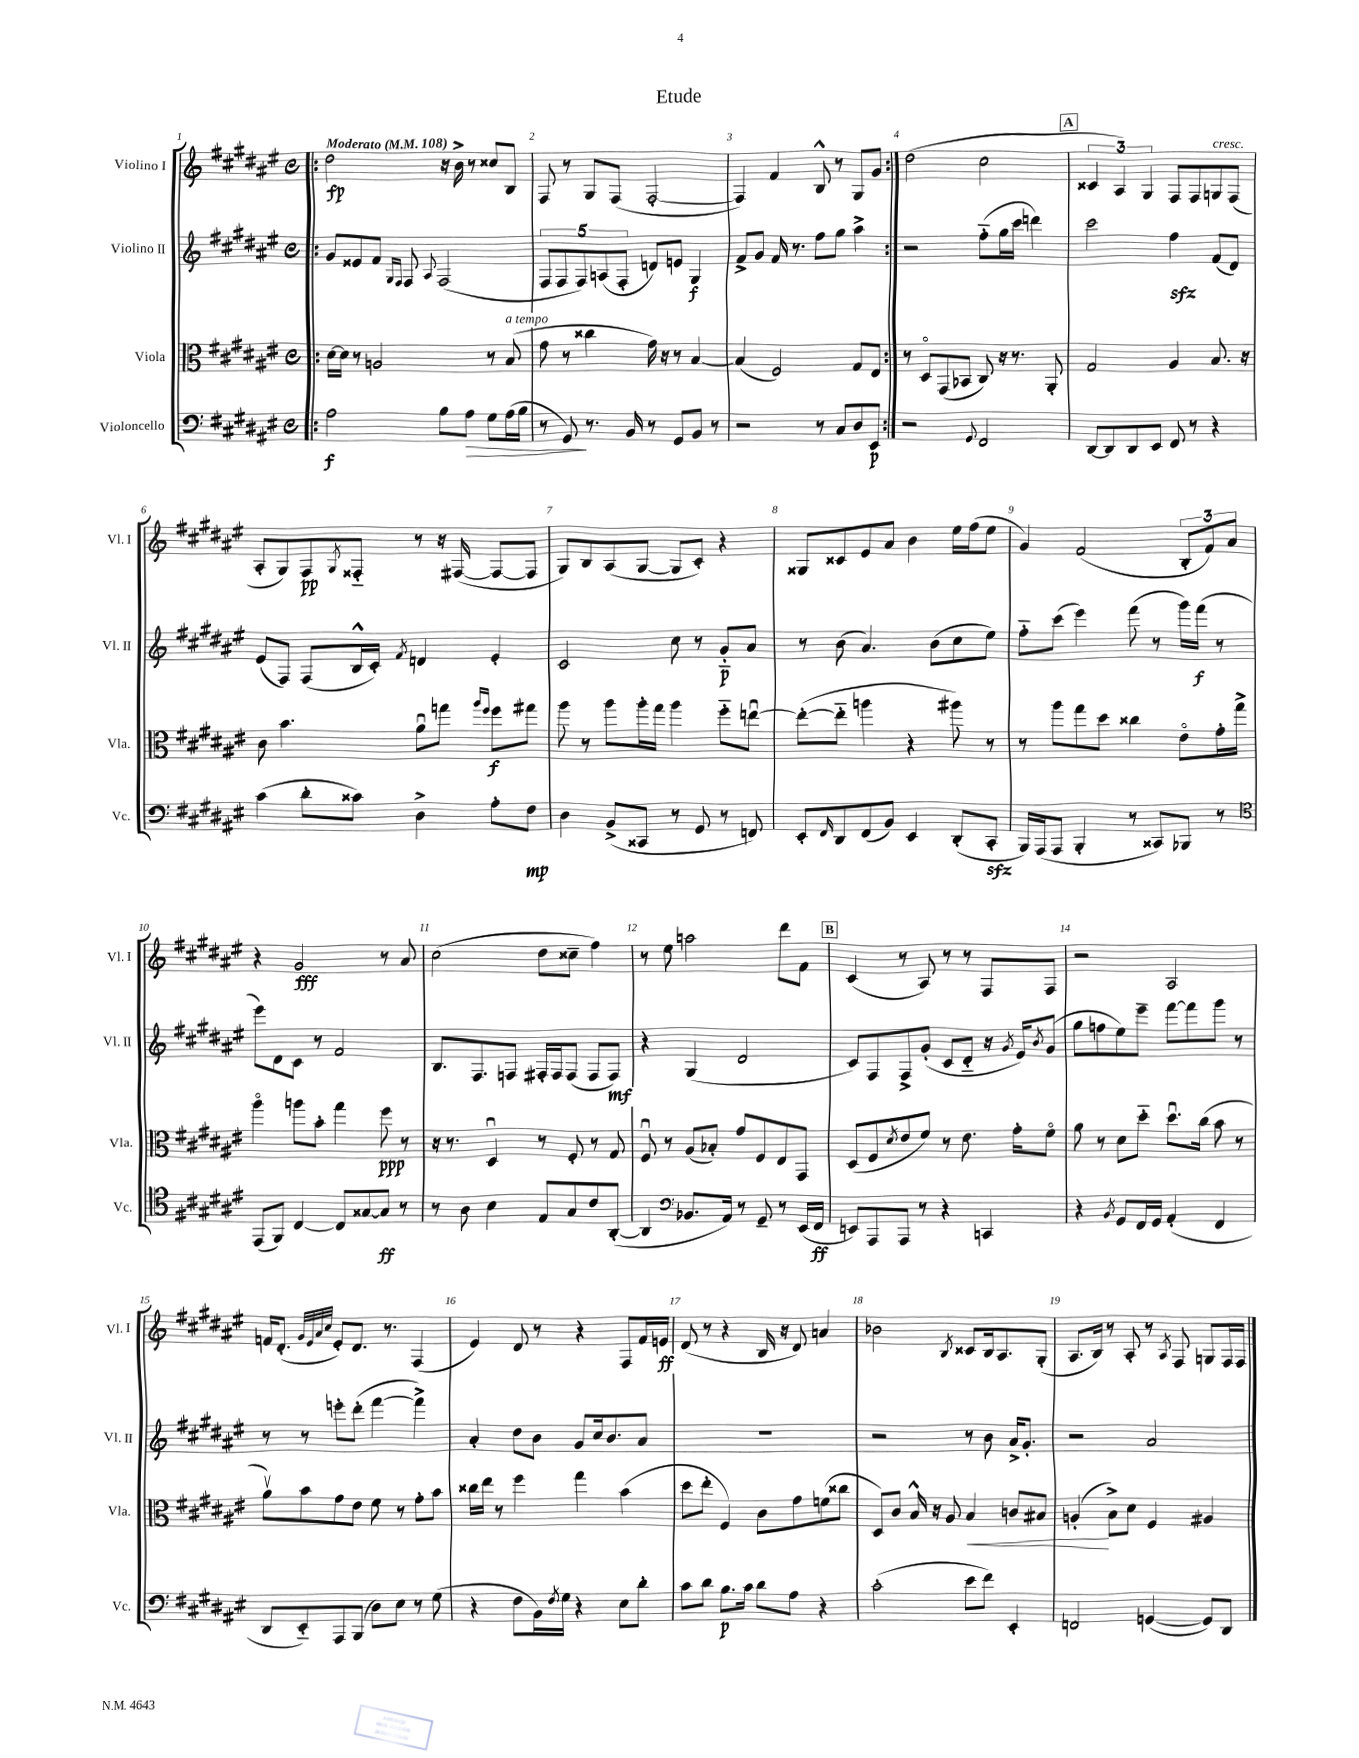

**kern	**dynam	**kern	**dynam	**kern	**dynam	**kern	**dynam
*part4	*part4	*part3	*part3	*part2	*part2	*part1	*part1
*staff4	*staff4	*staff3	*staff3	*staff2	*staff2	*staff1	*staff1
*I"Violoncello	*	*I"Viola	*	*I"Violino II	*	*I"Violino I	*
*I'Vc.	*	*I'Vla.	*	*I'Vl. II	*	*I'Vl. I	*
*clefF4	*	*clefC3	*	*clefG2	*	*clefG2	*
*k[f#c#g#d#a#e#]	*	*k[f#c#g#d#a#e#]	*	*k[f#c#g#d#a#e#]	*	*k[f#c#g#d#a#e#]	*
*M4/4	*	*M4/4	*	*M4/4	*	*M4/4	*
*met(c)	*	*met(c)	*	*met(c)	*	*met(c)	*
*MM108	*	*MM108	*	*MM108	*	*MM108	*
=1!|:	=1!|:	=1!|:	=1!|:	=1!|:	=1!|:	=1!|:	=1!|:
!	!	!	!	!	!	!LO:TX:a:B:t=Moderato	!
2A#\	f	[16d#\LL	.	8g#/L	.	2dd#\	fp
.	.	16d#\JJ]	.	.	.	.	.
.	.	8r	.	8e##X/	.	.	.
.	.	2An/	.	8f#/J	.	.	.
.	.	.	.	16qqG#/LL	.	.	.
.	.	.	.	16qqF#/JJ	.	.	.
.	.	.	.	8F#/	.	.	.
.	.	.	.	8qqA#/	.	.	.
8B\L	.	.	.	(2F#/	.	16r	.
.	.	.	.	.	.	16b^\	.
!	!LO:HP:b	!	!	!	!	!	!
8A#\J	>	.	.	.	.	8r	.
8G#\L	.	8r	.	.	.	8cc##X/L	.
!	!	!LO:TX:a:i:t=a tempo	!	!	!	!	!
(16A#\L	.	(8B/	.	.	.	8B/J	.
16B\JJ	.	.	.	.	.	.	.
=2	=2	=2	=2	=2	=2	=2	=2
8r	.	8g#\	.	10F#/L	.	8F#/	.
.	.	.	.	10F#/	.	.	.
8GG#/)	.	8r	.	.	.	8r	.
.	.	.	.	10F#/)	.	.	.
8.r	]	4cc##X\	.	.	.	8G#/L	.
.	.	.	.	(10An/	.	.	.
.	.	.	.	.	.	(8F#/J	.
.	.	.	.	10F#'/J	.	.	.
16BB/	.	.	.	.	.	.	.
8r	.	16g#\)	.	8dn/L)	.	[2F#'/	.
.	.	16r	.	.	.	.	.
8GG#/L	.	8r	.	8en/J	.	.	.
8BB/J	.	[4B/	.	4G#/	f	.	.
8r	.	.	.	.	.	.	.
=3	=3	=3	=3	=3	=3	=3	=3
2r	.	(4B/]	.	8f#^/L	.	4F#/])	.
.	.	.	.	8g#/J	.	.	.
.	.	2F#/)	.	16f#/	.	4f#/	.
.	.	.	.	8.r	.	.	.
8r	.	.	.	8ff#\L	.	8B^^/	.
8C#/L	.	.	.	8gg#\J	.	8r	.
8D#/	.	8G#/L	.	4aa#^\	.	8G#/L	.
8EE#/J	p	8E#/J	.	.	.	8g#/J	.
=4:|!	=4:|!	=4:|!	=4:|!	=4:|!	=4:|!	=4:|!	=4:|!
2r	.	8r	.	2r	.	(2dd#\	.
.	.	8D#/L	.	.	.	.	.
.	.	(8GG#/	.	.	.	.	.
.	.	8BB-X/J	.	.	.	.	.
8qqGG#/	.	.	.	.	.	.	.
2FF#/	.	8C#/)	.	(8ff#\L	.	2cc#\	.
.	.	16r	.	16gg#\L	.	.	.
.	.	8.r	.	16ccc#\JJ	.	.	.
.	.	.	.	4dddn\)	.	.	.
.	.	8AA#'/	.	.	.	.	.
!!LO:REH:place=s1:t=A
=5	=5	=5	=5	=5	=5	=5	=5
[8DD#/L	.	2G#/	.	2ccc#\	.	6c##X/	.
8DD#/]	.	.	.	.	.	.	.
.	.	.	.	.	.	6A#/)	.
8DD#/	.	.	.	.	.	.	.
.	.	.	.	.	.	6G#/	.
8EE#/J	.	.	.	.	.	.	.
8FF#/	.	4A#/	.	4ff#zz\	.	8F#/L	.
8r	.	.	.	.	.	8F#/	.
!	!	!	!	!	!	!LO:TX:a:i:t=cresc.	!
4r	.	8.B/	.	(8f#/L	.	8Gn/	.
.	.	.	.	8d#/J)	.	(8F#/J	.
.	.	16r	.	.	.	.	.
!!LO:LB:g=z
=6	=6	=6	=6	=6	=6	=6	=6
(4c#\	.	8c#\	.	(8e#/L	.	8A#'/L	.
.	.	4.b\	.	8F#/J)	.	8G#/)	.
8d#'\L	.	.	.	(8F#/L	.	8F#/	pp
.	.	.	.	.	.	8qG#/	.
8c##X\J)	.	.	.	16B^^/L	.	8F##X/J	.
.	.	.	.	16c#'/JJ)	.	.	.
.	.	.	.	8qf#/	.	.	.
4D#^\	.	8a#u\L	.	4dn/	.	8r	.
.	.	8ggn\J	.	.	.	16r	.
.	.	.	.	.	.	([16F#X/	.
.	.	16qqaa#/LL	.	.	.	.	.
.	.	16qqff#/JJ	.	.	.	.	.
8A#'\L	.	8ff#\L	f	4e#'/	.	8F#/L_	.
8F#\J	mp	8gg#X\J	.	.	.	8F#/J]	.
=7	=7	=7	=7	=7	=7	=7	=7
4D#\	.	8aa#\	.	2c#/	.	8G#/L)	.
.	.	8r	.	.	.	8B/	.
(8BB^/L	.	8aa#\L	.	.	.	(8A#/	.
8CC##X/J	.	16aa#'\L	.	.	.	[8G#/J	.
.	.	16gg#\JJ	.	.	.	.	.
8r	.	4aa#\	.	8cc#\	.	8G#/L]	.
8GG#/	.	.	.	8r	.	8c#'/J)	.
8r	.	8ff#\L	.	8g#/L	p	4r	.
8FFn/)	.	[8eenu\J	.	8a#/J	.	.	.
=8	=8	=8	=8	=8	=8	=8	=8
8EE#'/L	.	(8ee'\L_	.	8r	.	8G##X/L	.
16qqFF#/	.	.	.	.	.	.	.
8DD#/	.	8ee\J]	.	(8b\	.	8c##X/	.
(8FF#/	.	4aan\	.	4.a#/)	.	8e#/	.
8BB/J)	.	.	.	.	.	8a#/J	.
4EE#/	.	4r	.	.	.	4b\	.
.	.	.	.	(8b\L	.	.	.
(8DD#'/L	.	8aa#X\)	.	8cc#\	.	16ee#\LL	.
.	.	.	.	.	.	(16ff#\J	.
8CC#zz'/J	.	8r	.	8ee#\J)	.	8ee#\J	.
=9	=9	=9	=9	=9	=9	=9	=9
16BBB/LL)	.	8r	.	8ff#\L	.	4g#/)	.
(16AAA#/J	.	.	.	.	.	.	.
8AAA#/J	.	8aa#\L	.	(8ccc#\J	.	.	.
4BBB'/	.	8gg#\	.	4eee#\)	.	(2f#/	.
.	.	8dd#\J	.	.	.	.	.
8r	.	4cc##X\	.	(8fff#\	.	.	.
8CC##X/L)	.	.	.	8r	.	.	.
8BBB-X/J	.	8e#\L	.	16ggg#\LL)	.	12B'/L	.
.	.	.	.	(16fff#\JJ	f	.	.
.	.	.	.	.	.	12f#/)	.
8r	.	16g#'\L	.	8r	.	.	.
.	.	.	.	.	.	12a#/J	.
.	.	16gg#^\JJ	.	.	.	.	.
!!LO:LB:g=z
=10	=10	=10	=10	=10	=10	=10	=10
*clefC4	*	*	*	*	*	*	*
(8EE#/L	.	4aa#\	.	8eee#\L)	.	4r	.
8FF#/J)	.	.	.	8d#\	.	.	.
[4C#/	.	8aan\L	.	8c#\J	.	2g#/	fff
.	.	8b'\J	.	8r	.	.	.
8C#/L]	.	4gg#\	.	2f#/	.	.	.
[8G##X/	.	.	.	.	.	.	.
8G##/J]	ff	8ff#\	ppp	.	.	8r	.
8r	.	8r	.	.	.	8a#/	.
=11	=11	=11	=11	=11	=11	=11	=11
8r	.	16r	.	8.B/L	.	(2cc#\	.
.	.	8.r	.	.	.	.	.
8A#\	.	.	.	.	.	.	.
.	.	.	.	8.F#/	.	.	.
4B\	.	4D#u/	.	.	.	.	.
.	.	.	.	8Fn/J	.	.	.
8E#/L	.	8r	.	16F#X'/LL	.	8dd#\L	.
.	.	.	.	16F#/J	.	.	.
8G#/	.	8F#'/	.	(8F#/J	.	8cc##X~\J	.
8c#/	.	8r	.	8F#/L	.	4ff#\)	.
([8AA#'/J	.	8G#/	.	8F#/J)	mf	.	.
=12	=12	=12	=12	=12	=12	=12	=12
4AA#/]	.	8F#u/	.	4r	.	8r	.
.	.	8r	.	.	.	8ee#\	.
*clefF4	*	*	*	*	*	*	*
8.BB-X/L	.	(8A#/L	.	(4G#/	.	2aan\	.
.	.	8B-X'/J)	.	.	.	.	.
16AA#/Jk)	.	.	.	.	.	.	.
8r	.	8g#/L	.	2d#/	.	.	.
8GG#~/	.	8F#/	.	.	.	.	.
8r	.	8E#/	.	.	.	8ddd#\L	.
(16EE#/LL	.	8GG#/J	.	.	.	8f#\J	.
16FF#/JJ	ff	.	.	.	.	.	.
!!LO:REH:place=s1:t=B
=13	=13	=13	=13	=13	=13	=13	=13
8EEn/L)	.	(8D#/L	.	8c#/L)	.	(4c#/	.
8AAA#/	.	8F#/	.	8F#/	.	.	.
.	.	8qd#/	.	.	.	.	.
8AAA#/J	.	8e#/	.	8F#^/	.	8r	.
8r	.	8f#/J)	.	(8g#'/J	.	8A#/)	.
4r	.	8r	.	8c#/L	.	8r	.
.	.	8.e#\	.	8d#/J	.	8r	.
4CCn/	.	.	.	16r	.	8F#/L	.
.	.	.	.	8qg#/	.	.	.
.	.	16g#'\KL	.	16e#/KL)	.	.	.
.	.	.	.	8qb/	.	.	.
.	.	8f#\J	.	(8g#/J	.	8F#/J	.
=14	=14	=14	=14	=14	=14	=14	=14
4r	.	8a#\	.	8gg#\L	.	2r	.
.	.	8r	.	8ffn\	.	.	.
8qBB/	.	.	.	.	.	.	.
8GG#/L	.	8d#\L	.	8ee#\)	.	.	.
16FF#/L	.	8dd#\J	.	8eee#~\J	.	.	.
16GG#/JJ	.	.	.	.	.	.	.
(4AA#'/	.	8.dd#u\L	.	[8fff#\L	.	2A#/	.
.	.	.	.	8fff#\]	.	.	.
.	.	(16cc#\Jk	.	.	.	.	.
4FF#/	.	8b\	.	8ggg#\J	.	.	.
.	.	8r	.	8r	.	.	.
!!LO:LB:g=z
=15	=15	=15	=15	=15	=15	=15	=15
8DD#/L	.	8a#v\L)	.	8r	.	16fn/KL	.
.	.	.	.	.	.	(8.d#'/J	.
8EE#/)	.	8b\	.	8r	.	.	.
.	.	.	.	.	.	32qqg#/LLL	.
.	.	.	.	.	.	32qqe#/	.
.	.	.	.	.	.	32qqa#/	.
.	.	.	.	.	.	32qqcc#/JJJ	.
8AAA#/	.	8g#\	.	8eeen'\L	.	8e#'/L)	.
(8BBB/J	.	8e#\J	.	(8ddd#'\J	.	8.d#/J	.
8D#\L)	.	8f#\	.	[4fff#\	.	.	.
.	.	.	.	.	.	8.r	.
8E#\J	.	8r	.	.	.	.	.
8r	.	8g#'\L	.	4fff#^\])	.	(4F#/	.
(8G#\	.	8b\J	.	.	.	.	.
=16	=16	=16	=16	=16	=16	=16	=16
4r	.	16cc##X\LL	.	4a#'/	.	4e#/)	.
.	.	16ee#\JJ	.	.	.	.	.
.	.	8r	.	.	.	.	.
8F#\L	.	4ff#\	.	8dd#\L	.	8d#/	.
16BB\L)	.	.	.	8b\J	.	8r	.
8qF#/	.	.	.	.	.	.	.
16G#\JJ	.	.	.	.	.	.	.
4r	.	4gg#\	.	8g#/L	.	4r	.
.	.	.	.	16cc#/k	.	.	.
.	.	.	.	8.b/	.	.	.
8E#\L	.	(4b\	.	.	.	8F#/L	.
8d#'\J	.	.	.	8a#/J	.	16f#/L	.
.	.	.	.	.	.	16en/JJ	ff
=17	=17	=17	=17	=17	=17	=17	=17
8c#\L	.	8dd#\L	.	1r	.	(8d#/	.
8d#\J	.	8ee#'\J	.	.	.	8r	.
8.B\L	p	4F#/)	.	.	.	4r	.
16c#\Jk	.	.	.	.	.	.	.
8d#\L	.	8c#\L	.	.	.	16B/	.
.	.	.	.	.	.	16r	.
8A#\J	.	8g#\	.	.	.	8d#/)	.
4r	.	(8fn\	.	.	.	4an/	.
.	.	8cc##X\J	.	.	.	.	.
=18	=18	=18	=18	=18	=18	=18	=18
(2c#'\	.	8D#/L)	.	2r	.	2b-X\	.
.	.	8c#/J	.	.	.	.	.
.	.	16B^^/	.	.	.	.	.
.	.	16r	.	.	.	.	.
.	.	8A#/	.	.	.	.	.
.	.	.	.	.	.	8qB/	.
!	!	!	!LO:HP:b	!	!	!	!
8e#\L	.	4B/	<	8r	.	8c##X/L	.
8f#\J)	.	.	.	8b\	.	16B/k	.
.	.	.	.	.	.	8.A#/	.
4EE#'/	.	8cn/L	.	16a#^/KL	.	.	.
.	.	.	.	8.g#'/J	.	.	.
.	.	8B#X/J	.	.	.	(8G#'/J	.
=19	=19	=19	=19	=19	=19	=19	=19
2FFn/	.	(4An'/	.	2r	.	8.A#/L	.
.	.	.	.	.	.	16B/Jk)	.
.	.	8B^\L)	[	.	.	8r	.
.	.	8d#\J	.	.	.	8A#'/	.
([4GGn/	.	4F#/	.	2a#/	.	8r	.
.	.	.	.	.	.	8qA#/	.
.	.	.	.	.	.	8F#/	.
8GG/L])	.	4A#X/	.	.	.	8Gn/L	.
8DD#/J	.	.	.	.	.	16F#/L	.
.	.	.	.	.	.	16F#/JJ	.
==	==	==	==	==	==	==	==
*-	*-	*-	*-	*-	*-	*-	*-
